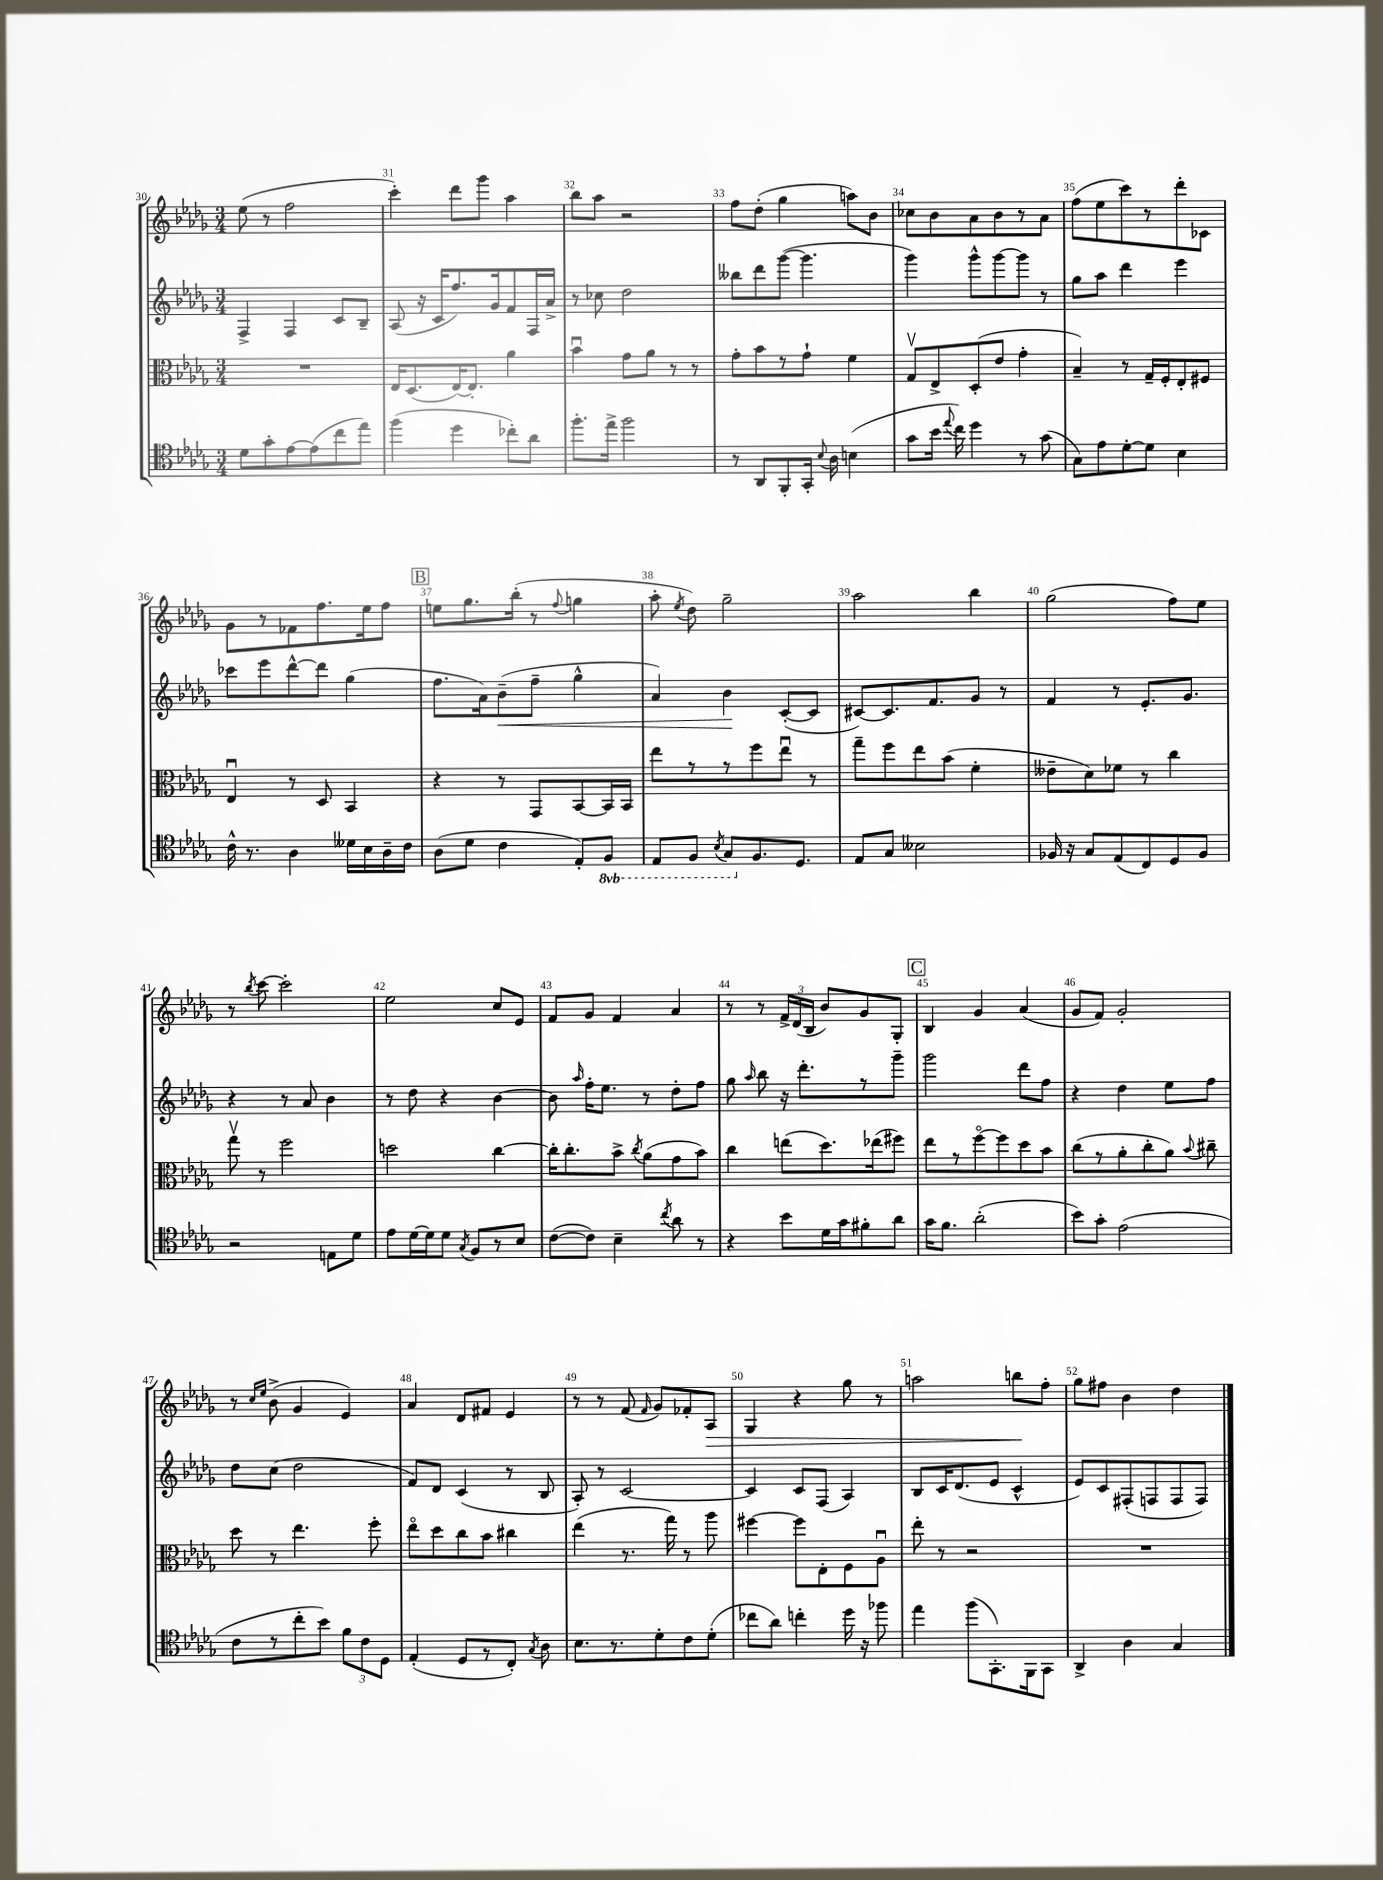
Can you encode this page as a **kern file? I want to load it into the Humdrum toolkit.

**kern	**kern	**kern	**kern
*staff4	*staff3	*staff2	*staff1
*clefC4	*clefC3	*clefG2	*clefG2
*k[b-e-a-d-g-]	*k[b-e-a-d-g-]	*k[b-e-a-d-g-]	*k[b-e-a-d-g-]
*M3/4	*M3/4	*M3/4	*M3/4
8d-\L	2.r	4F^/	(8ee-\
8g-'\	.	.	8r
[8e-\	.	4F/	2ff\
(8e-\]	.	.	.
8cc\	.	8c/L	.
8ee-\J)	.	8B-~/J	.
=	=	=	=
(4ff\	16E-/LK	(8A-/	4ccc'\)
.	(8.D-/	.	.
.	.	16r	.
.	.	16c/LK	.
4dd-\	[16E-/K)	8.ff/)	8ddd-\L
.	8.E-'/]J	.	.
.	.	.	8ggg-\J
.	.	16g-/k	.
8cc-'\L)	4a-\	8f/	4aa-\
8a-\J	.	16F/L	.
.	.	16a-^/JJ	.
=	=	=	=
8.ff'\L	4b-u\	8r	8bb-\L
.	.	8cc-\	8aa-\J
16ee-^\Jk	.	.	.
2ff\	8g-\L	2dd-\	2r
.	8a-\J	.	.
.	8r	.	.
.	8r	.	.
=	=	=	=
8r	8g-'\L	8bb--\L	8ff\L
8AA-/L	8b-\	8ddd-\	(8dd-'\J
8FF'/	8r	([8ggg-\J	4gg-\
16GG-'/Jk	8g-`\J	4.ggg-\]	.
8qqB-/	.	.	.
16A-\	.	.	.
(4B\	4f\	.	8aa\L)
.	.	.	8b-\J
=	=	=	=
8g-\L	8G-v/L	4ggg-\)	8cc-\L
16b-\Jk	8E-^/	.	8b-\
8qqee-/	.	.	.
16cc\)	.	.	.
4dd-\	(8D-'/	8ggg-^^\L	8a-\
.	8e-/J	[8ggg-\	8b-\
8r	4g-'\	8ggg-\]J	8r
(8g-\	.	8r	8a-\J
=	=	=	=
8G-\L)	4B-~/)	8gg-\L	(8ff\L
8e-\	.	8aa-\J	8ee-\
[8d-'\	8r	4ddd-\	8ccc\)
8d-\]J	16G-~/LL	.	8r
.	16F'/J	.	.
4B-\	8E-'/	4eee-\	8ddd-'\
.	8F#/J	.	8c-\J
=	=	=	=
16c^^\	4E-u/	8ccc-\L	8g-\L
8.r	.	.	.
.	.	8eee-\	8r
4A-\	8r	[8ddd-^^\	8f-\
.	8D-/	8ddd-\]J	8.ff\
16d--\LL	4BB-/	(4gg-\	.
16B-\	.	.	16ee-\k
16A-~\	.	.	8ff\J
16c\JJ	.	.	.
=	=	=	=
(8A-\L	4r	8.ff\L	8ee\L
8d-\J	.	.	8.gg-\
.	.	16a-\k)	.
4c\	8r	(8b-~\	.
.	.	.	(16bb-'\Jk
.	8GG-/L	8ff~\J	8r
.	.	.	8qqff/
8E-'/L)	[8BB-/	4gg-^^\	4gg\
8FF/J	16BB-/]L	.	.
.	16BB-/JJ	.	.
=	=	=	=
8EE-/L	8ee-\L	4a-/)	8aa-'\
.	.	.	8qee-/
8FF/J	8r	.	8dd-\)
8qBB-/	.	.	.
8GG-/L	8r	4b-\	2gg-~\
8.F/	8ff\	.	.
.	8ee-u\J	([8c'/L	.
8.D-/J	.	.	.
.	8r	8c/]J	.
=	=	=	=
8E-/L	8gg-~\L	[8c#/L)	2aa-\
8G-/J	8ff\	8.c#/]	.
2B--\	8ee-\	.	.
.	.	8.f/	.
.	(8b-\J	.	.
.	4f'\	8g-/J	4bb-\
.	.	8r	.
=	=	=	=
16F-/	8e--~\L	4f/	(2gg-\
16r	.	.	.
8G-/L	8d-\)	.	.
(8E-/	8f-\J	8r	.
8C/)	8r	8.e-'/L	.
8D-/	4cc\	.	8ff\L)
.	.	8.g-/J	.
8F-/J	.	.	8ee-\J
=	=	=	=
2r	8gg-v\	4r	8r
.	.	.	8qbb-/
.	8r	.	[8ccc\
.	2ff\	8r	2ccc'\]
.	.	8a-/	.
8E\L	.	4b-\	.
8d-\J	.	.	.
=	=	=	=
8e-\L	2dd\	8r	2ee-\
[16d-\L	.	8dd-\	.
16d-\]J	.	.	.
8d-\J	.	4r	.
8qG-/	.	.	.
8F/L	.	.	.
8r	[4cc\	[4b-\	8cc/L
8B-/J	.	.	8e-/J
=	=	=	=
([8c\L	16cc'\]LK	8b-\]	8f/L
.	8.cc'\	.	.
.	.	16qqaa-/	.
8c\]J)	.	16ff'\LK	8g-/J
.	.	8.ee-\J	.
4B-~\	8b-^\J	.	4f/
.	8qcc/	.	.
.	(8a-\L	8r	.
8qcc/	.	.	.
8a-\	8g-\	8dd-'\L	4a-/
8r	8b-\J)	8ff\J	.
=	=	=	=
4r	4cc\	8gg-\	8r
.	.	16qqaa-/	.
.	.	8bb-\	8r
8b-\L	(8ee\L	16r	24f^/LL
.	.	.	(24d-/
.	.	8.ddd-'\L	.
.	.	.	24B-/JJ
16d-\L	8.dd-\)	.	8b-/L)
16g-\J	.	.	.
8f#'\	.	8r	8g-/
.	(16ee-\k	.	.
8a-\J	8ff#\J)	8ggg-~\J	8G-'/J
=	=	=	=
16g-\LK	8ee-\L	2ggg-\	4B-/
8.f\J	.	.	.
.	8r	.	.
(2a-'\	[8ffo\	.	4g-/
.	8ff\]	.	.
.	8dd-\	8ddd-\L	(4a-/
.	8b-\J	8ff\J	.
=	=	=	=
8b-\L)	(8cc\L	4r	8g-/L
8g-'\J	8r	.	8f/J)
(2e-\	8a-'\	4dd-\	2g-'/
.	8cc'\	.	.
.	8a-\J)	8ee-\L	.
.	8qqb-/	.	.
.	8cc#~\	8ff\J	.
=	=	=	=
8c\L	8dd-\	8dd-\L	8r
.	.	.	16qqcc/LL
.	.	.	16qqee-/JJ
8r	8r	(8cc\J	(8b-^\
8cc'\	4.ee-\	2dd-\	4g-/
8b-\J)	.	.	.
12f\L	.	.	4e-/)
12c\	.	.	.
.	8ff'\	.	.
12D-\J	.	.	.
=	=	=	=
(4E-'/	8ee-o\L	8f/L)	4a-/
.	8dd-\	8d-/J	.
8D-/L	8cc\	(4c/	8d-/L
8r	8b-\J	.	8f#/J
8C'/J)	4cc#\	8r	4e-/
8qG-/	.	.	.
8A-\	.	8B-/	.
=	=	=	=
8.B-\L	(4ee-\	8A-'/)	8r
.	.	8r	8r
8.r	.	.	.
.	8.r	[2c/	(8f/
.	.	.	16qqf/
8d-'\	.	.	8g-/L)
.	16gg-\)	.	.
8c\	8r	.	8f-'/
(8d-'\J	8aa-\	.	8A-/J
=	=	=	=
8cc-\L	[4ff#\	4c/]	4G-/
8a-\J)	.	.	.
4cc'\	8ff#\]L	8c/L	4r
.	8E-'\	(8F/J	.
16dd-\	8F\	4A-/)	8gg-\
16r	.	.	.
8ff-\	8A-u\J	.	8r
=	=	=	=
4ee-\	8ee-'\	8B-/L	2aa\
.	8r	16c/K	.
.	.	(8.d-/	.
(8ff\L	2r	.	.
8.GG-'\)	.	8e-/J	.
.	.	4c^^/	8bb\L
16FF\k	.	.	.
8GG-\J	.	.	8ff'\J
=	=	=	=
4AA-^/	2.r	8e-/L)	8gg-\L
.	.	8c/	8ff#\J
4A-\	.	(8F#'/	4b-\
.	.	8F/	.
4G-/	.	8F/	4dd-\
.	.	8F/J)	.
==	==	==	==
*-	*-	*-	*-
